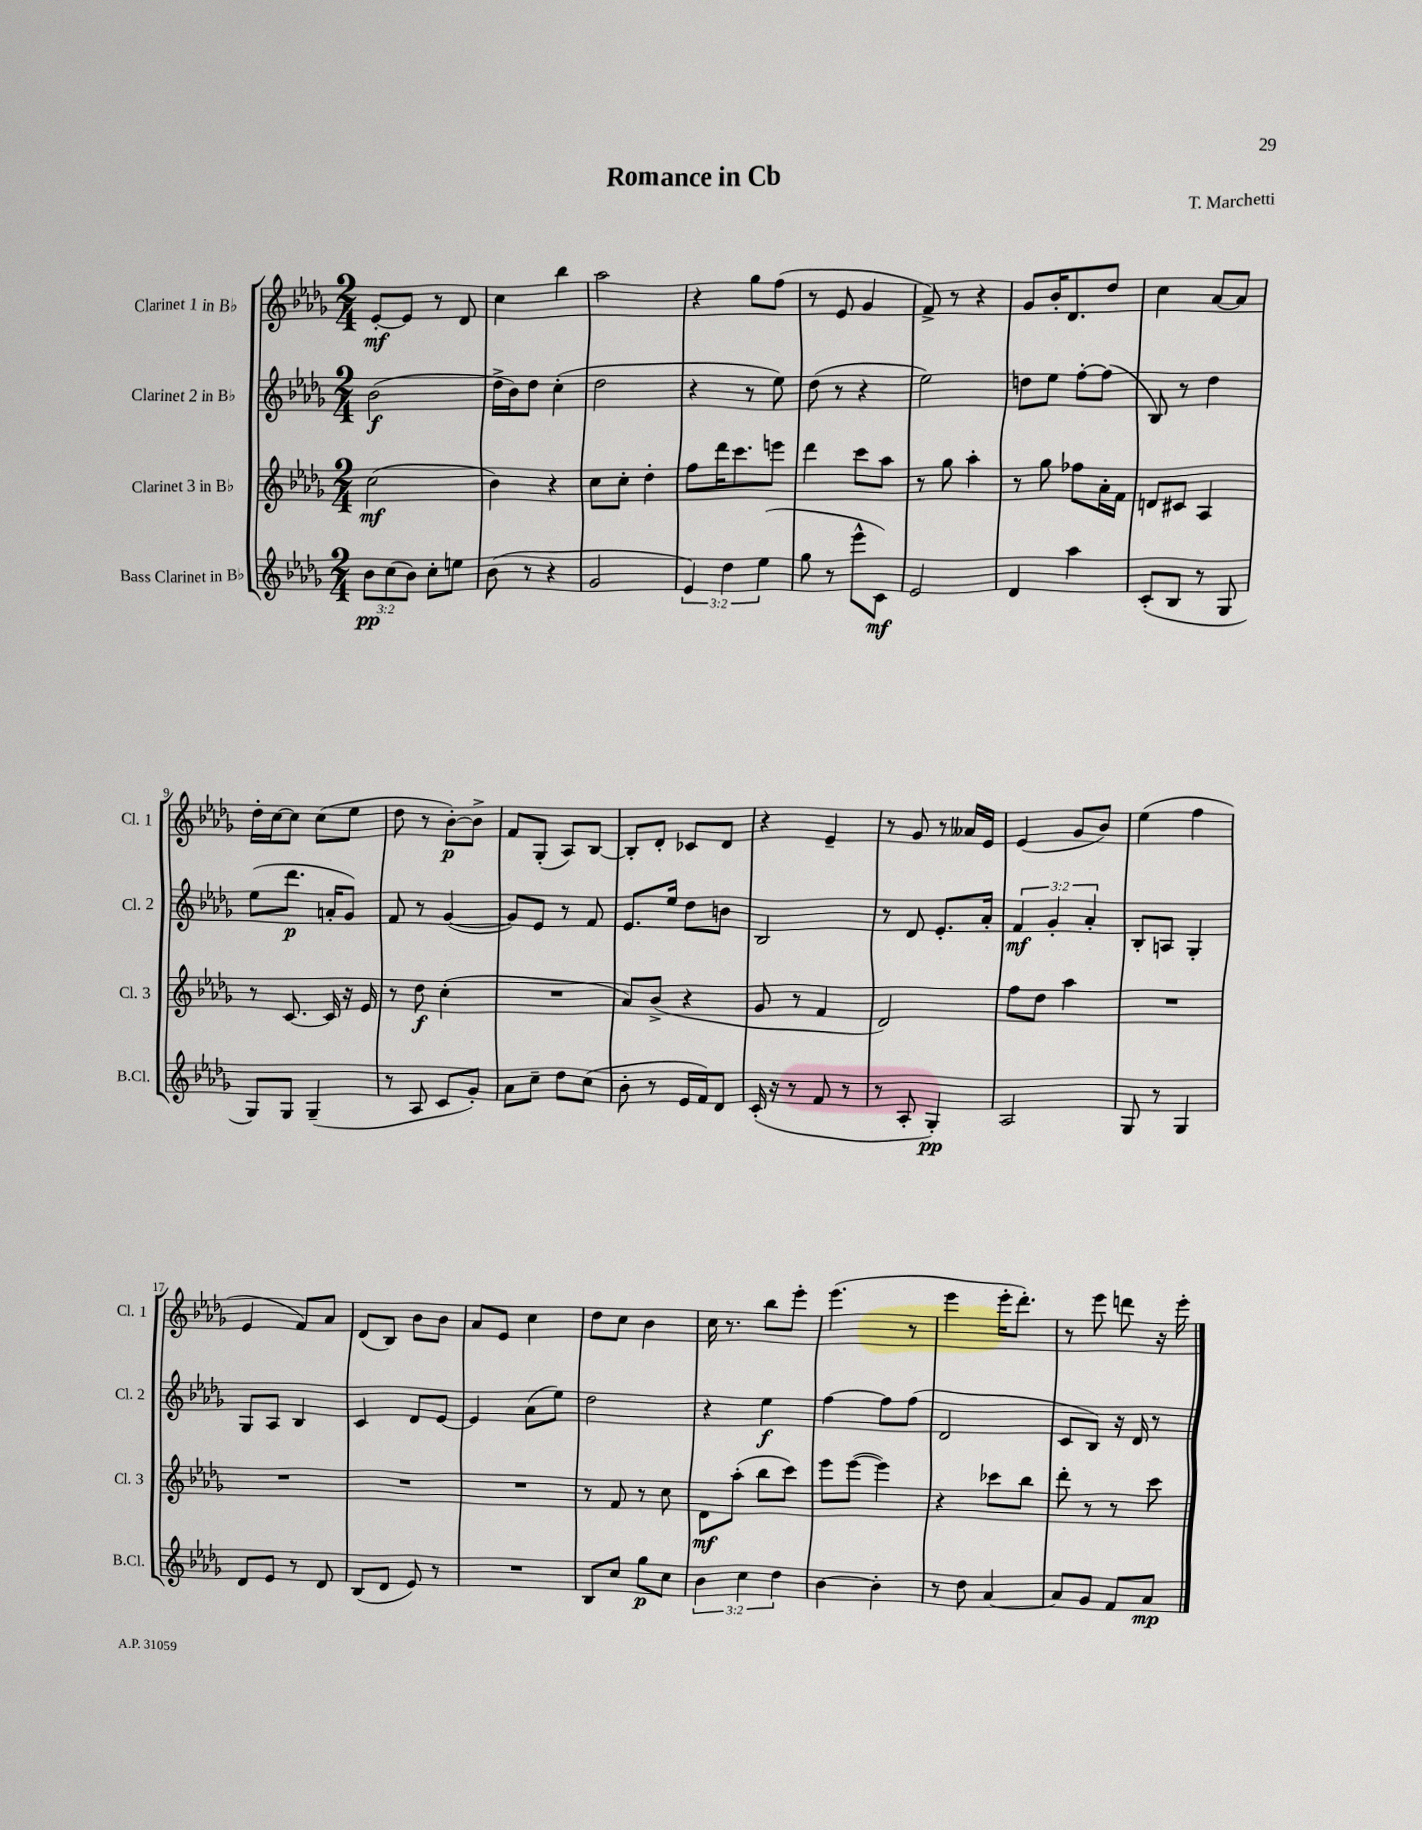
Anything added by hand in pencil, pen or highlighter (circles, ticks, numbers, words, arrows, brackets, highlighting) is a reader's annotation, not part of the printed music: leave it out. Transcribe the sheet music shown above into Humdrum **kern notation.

**kern	**kern	**kern	**kern
*staff4	*staff3	*staff2	*staff1
*clefG2	*clefG2	*clefG2	*clefG2
*k[b-e-a-d-g-]	*k[b-e-a-d-g-]	*k[b-e-a-d-g-]	*k[b-e-a-d-g-]
*M2/4	*M2/4	*M2/4	*M2/4
12b-\L	(2cc\	(2b-\	[8e-'/L
(12cc\	.	.	.
.	.	.	8e-/]J
12b-\J)	.	.	.
8cc'\L	.	.	8r
8ee\J	.	.	8d-/
=	=	=	=
(8b-\	4b-\)	16dd-^\LL	4cc\
.	.	16b-\J)	.
8r	.	8dd-\J	.
4r	4r	(4cc'\	4bb-\
=	=	=	=
2g-/	8cc\L	2dd-\	2aa-\
.	8cc'\J	.	.
.	4dd-'\	.	.
=	=	=	=
6e-/)	8ff\L	4r	4r
.	16ddd-\K	.	.
6dd-\	.	.	.
.	8.ccc\	.	.
.	.	8r	8gg-\L
(6ee-\	.	.	.
.	8eee\J	8ee-\)	(8ff\J
=	=	=	=
8gg-\	4ddd-\	(8dd-\	8r
8r	.	8r	8e-/
8eee-^^\L	8ccc\L	4r	4g-/
8c\J)	8aa-\J	.	.
=	=	=	=
2e-/	8r	2ee-\)	8f^/)
.	8gg-\	.	8r
.	4aa-'\	.	4r
=	=	=	=
4d-/	8r	8dd\L	8g-/L
.	8gg-\	8ee-\J	16b-'/K
.	.	.	8.d-/
4aa-\	8ff-\L	[8ff'\L	.
.	16a-'\L	(8ff\]J	8dd-/J
.	16f\JJ	.	.
=	=	=	=
(8c'/L	8d/L	8B-/)	4cc\
8B-/J	8c#/J	8r	.
8r	4A-/	4dd-\	[8a-/L
8G-/	.	.	8a-/]J
=	=	=	=
8G-/L)	8r	(8ee-\L	16dd-'\LL
.	.	.	[16cc\J
8G-/J	[8.c/	8.ddd-\J	8cc\]J
(4G-~/	.	.	(8cc\L
.	16c/]	16a'/LK	.
.	16r	8g-/J)	8ee-\J
.	16e-/	.	.
=	=	=	=
8r	8r	8f/	8dd-\
8A-/	8dd-\	8r	8r
8c/L	(4cc'\	([4g-/	[8b-'\L)
8g-'/J)	.	.	8b-^\]J
=	=	=	=
8a-\L	2r	8g-/]L)	8f/L
8cc~\J	.	8e-/J	(8G-'/J
8dd-\L	.	8r	8A-/L)
(8cc\J	.	8f/	[8B-/J
=	=	=	=
8b-'\	8a-/L)	8.e-/L	8B-'/]L
8r	(8b-^/J	.	8d-'/J
.	.	16ee-/Jk	.
16e-/LL	4r	8dd-\L	8c-/L
16f/J)	.	.	.
8d-/J	.	8b\J	8d-/J
=	=	=	=
(16c'/	8g-/	2B-/	4r
16r	.	.	.
8r	8r	.	.
8f/	4f/	.	4e-~/
8r	.	.	.
=	=	=	=
8r	2d-/)	8r	8r
8A-'/	.	8d-/	8g-/
4G-'/)	.	8.e-'/L	8r
.	.	.	16a--/LL
.	.	16a-'/Jk	16e-/JJ
=	=	=	=
2A-/	8ff\L	6f/	(4e-/
.	8dd-\J	.	.
.	.	6g-'/	.
.	4aa-\	.	8g-/L
.	.	6a-'/	.
.	.	.	8b-/J)
=	=	=	=
8G-/	2r	8B-'/L	(4ee-\
8r	.	8A/J	.
4G-/	.	4G-'/	4ff\
=	=	=	=
8d-/L	2r	8G-/L	4e-/
8e-/J	.	8A-/J	.
8r	.	4B-/	8f/L)
8d-/	.	.	8a-/J
=	=	=	=
(8B-/L	2r	4c/	(8d-/L
8d-/J	.	.	8B-/J)
8e-/)	.	8d-/L	8b-\L
8r	.	[8e-/J	8b-\J
=	=	=	=
2r	2r	4e-/]	8a-/L
.	.	.	8e-/J
.	.	(8a-\L	4cc\
.	.	8ee-\J)	.
=	=	=	=
8B-/L	8r	2dd-\	8dd-\L
8cc/J	8f/	.	8cc\J
8gg-\L	8r	.	4b-\
8cc\J	8cc\	.	.
=	=	=	=
6b-\	8d-\L	4r	16cc\
.	.	.	8.r
.	(8aa-'\J	.	.
6cc\	.	.	.
.	8bb-\L	4ee-\	8bb-\L
6dd-\	.	.	.
.	8ccc\J)	.	8eee-'\J
=	=	=	=
[4b-\	8eee-\L	[4ff\	(4.eee-\
.	([8eee-\J	.	.
4b-'\]	4eee-\])	8ff\]L	.
.	.	(8ff\J	8r
=	=	=	=
8r	4r	2d-/	4eee-\
8dd-\	.	.	.
[4a-/	8ccc-\L	.	16eee-'\LK
.	.	.	8.ddd-'\J)
.	8bb-\J	.	.
=	=	=	=
8a-/]L	8ddd-'\	8c/L	8r
8g-/J	8r	8B-/J)	8eee-\
8f/L	8r	16r	8ddd\
.	.	16d-/	.
8a-/J	8ccc\	8r	16r
.	.	.	16eee-'\
==	==	==	==
*-	*-	*-	*-
